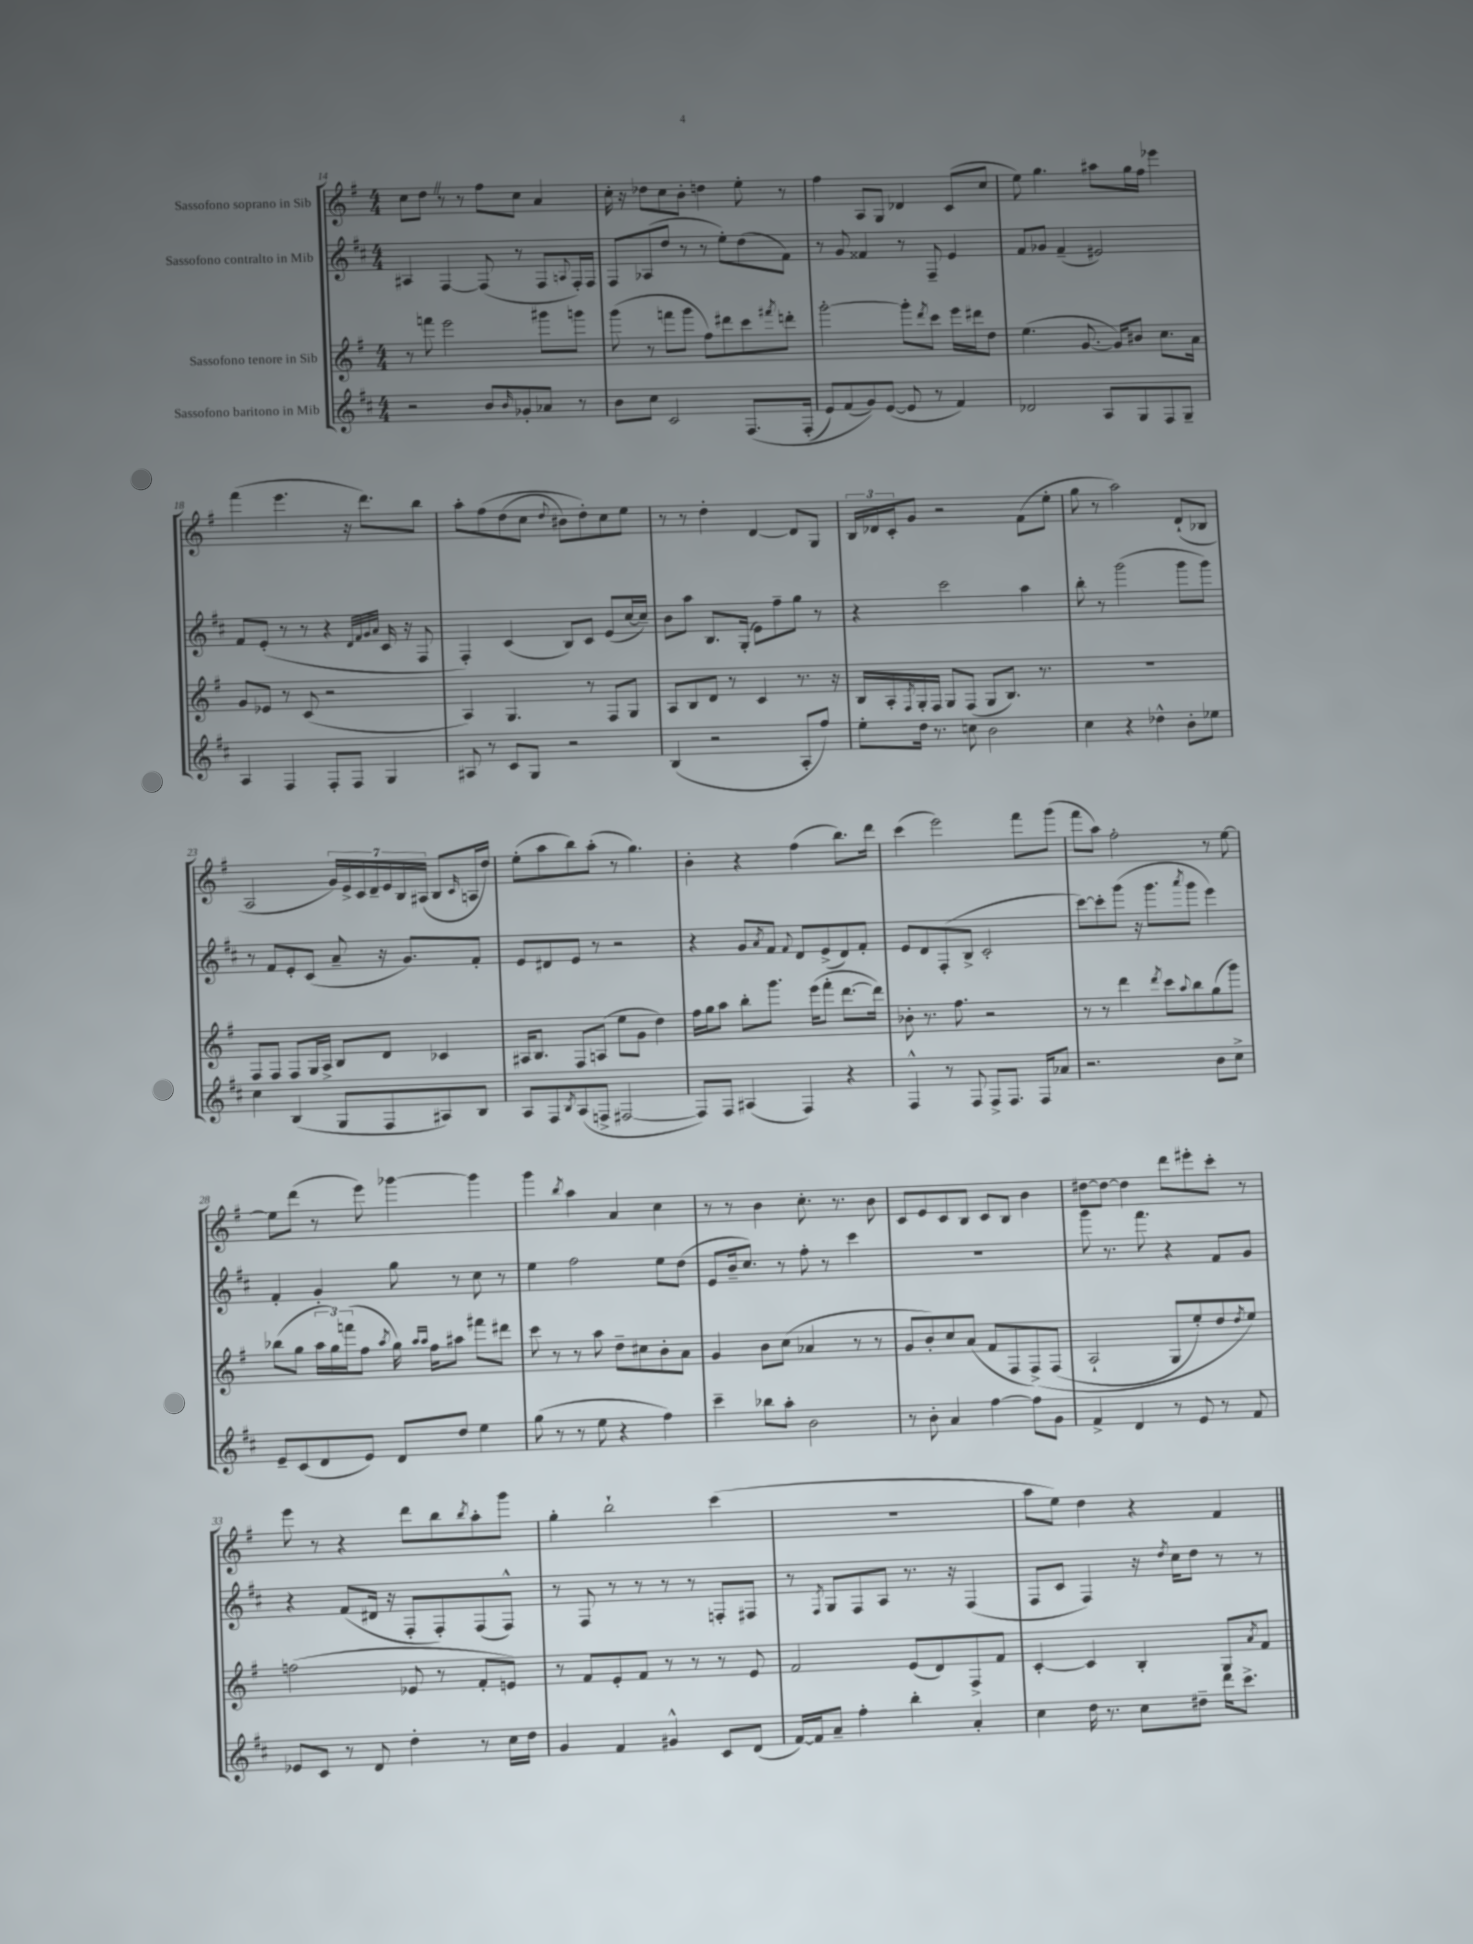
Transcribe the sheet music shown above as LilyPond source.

<<
\new StaffGroup <<
\new Staff = "s0" \with { instrumentName = "Sassofono soprano in Sib" } {
    \clef treble \key g \major \numericTimeSignature \time 4/4
    c''8 d''8 \once \override BreathingSign.text = \markup { \musicglyph "scripts.caesura.straight" } \breathe r8 r8 fis''8 c''8 a'4 |
    c''16-. r16 des''8 c''8 b'8-. d''4 e''8-. r8 |
    fis''4 a8 g8 des'4 c'8( c''8 |
    e''8) g''4. ais''8 g''16 fis''16 ees'''4 |
    fis'''4( e'''4. r16 d'''8.) b''8 |
    a''8-. fis''8\( d''8( c''8 \appoggiatura { d''8 } bis'8) d''8-.\) c''8 e''8 |
    r8 r8 d''4-. d'4~ d'8 g8 |
    \tuplet 3/2 { b16 des'16 c'16-. } g'8 r2 fis'8( e''8-. |
    g''8 r8 a''2) d'8-!( bes8 |
    a2 \tuplet 7/4 { g'16) e'16-> c'16 d'16-- e'16 b16 ais16( } b8 \grace { c'16 } a16 d''16) |
    e''8-.( a''8 b''8) a''8-.( r8 g''4.) |
    b'4-. r4 fis''4( b''8.) d'''16 |
    c'''4( e'''2) fis'''8 g'''8( |
    fis'''8 a''8) fis''2-. r8 e''8~ |
    e''8 d'''8( r8 e'''8) ges'''4~ ges'''4 |
    g'''4 \acciaccatura { b''8 } a''4 a'4 c''4 |
    r8 r8 b'4 c''8.-. r8. b'8 |
    c'8 e'8 c'8 b8 c'8 b8 b'4 |
    dis''8~ dis''8~ dis''4 d'''8 eis'''8-. c'''8-. r8 |
    e'''8 r8 r4 d'''8 b''8 \acciaccatura { b''8 } a''8-. g'''8 |
    g''4-. b''2-! c'''4( |
    R1 |
    a''8 e''8) d''4 r4 fis'4 \bar "|." |
}
\new Staff = "s1" \with { instrumentName = "Sassofono contralto in Mib" } {
    \clef treble \key d \major \numericTimeSignature \time 4/4
    ais4 fis4~ fis8( r8 fis8 \appoggiatura { a8 } fis16-.) fis16 |
    fis8 aes8( d''8 r8 r8 e''8-.) d''8( fis'8) |
    r8 g'8 fisis'4 r8 fis8-- e'4 |
    fis'8 ges'8 fis'4--( eis'2) |
    fis'8 e'8-.( r8 r8 r4 \grace { d'32 fis'32 g'32 a'32 } cis'16 r16 fis8 |
    fis4-.) cis'4( b8) cis'8 e'8( cis''16~ cis''16--) |
    b'8 a''8 b8. g16-.( e'8) fis''8-- g''8 r8 |
    r4 cis'''2 a''4 |
    b''8-. r8 g'''2( g'''8 g'''8) |
    r8 fis'8 e'8-. cis'8( a'8-- r16 g'8.) fis'8-. |
    e'8 dis'8 e'8 r8 r2 |
    r4 g'8 \acciaccatura { a'8 } fis'8 \appoggiatura { fis'8 } d'8 e'8->( d'8) fis'8-. |
    e'8 d'8 fis8-.( b8-> cis'2-. |
    cis'''8~) cis'''8-. g'''8( r16 g'''8. \acciaccatura { a'''8 } g'''8 e'''4) |
    fis'4-. g'4-. g''8 r8 cis''8 r8 |
    e''4 fis''2 e''8 d''8( |
    e'8 b'16-- cis''8.) r8 fis''8-. r8 cis'''4 |
    R1 |
    g'''8 r8. fis'''8. r4 fis'8 g'8 |
    r4 fis'8( dis'16 r16 fis8-. fis8-.) fis8( fis8-^) |
    r8 fis8 r8 r8 r8 r8 f8-. fis8 |
    r8 \acciaccatura { fis8 } g8 fis8 a8 r8. r16 fis4( |
    fis8 cis'8 fis4) r16 \acciaccatura { d''8 } cis''16 d''8 r8 r8 \bar "|." |
}
\new Staff = "s2" \with { instrumentName = "Sassofono tenore in Sib" } {
    \clef treble \key g \major \numericTimeSignature \time 4/4
    r8 f'''8 e'''2 gis'''8 g'''8 |
    g'''8( r8 f'''8 g'''8 fis''8) dis'''8 c'''8 \acciaccatura { fis'''8 } d'''8-. |
    g'''2~-. g'''8-. \acciaccatura { d'''8 } c'''8 e'''16 dis'''16 d''8 |
    e''4.( g'8.~ g'16) bis'8 c''8. a'16 |
    g'8 ees'8 r8 c'8( r2 |
    a4) g4. r8 fis8 g8 |
    a8 b8 d'8 r8 c'4 r8. r16 |
    b16 a16-. \acciaccatura { fis8 } g16-. fis16 g8 fis8( g8 b8.) r8. |
    R1 |
    fis8 fis8 fis8 g16 a16-> b8 d'8 ces'4 |
    ais16 b8. fis8 a8( e''8 g'8 d''4) |
    fis''16 g''16 a''8 b''8-. g'''8. e'''16( fis'''8-. d'''8.~ d'''16) |
    bes'8-. r8. fis''8. r2 |
    r8 r8 d'''4 \acciaccatura { d'''8 } c'''8 \appoggiatura { a''8 } b''8 g''8( g'''8) |
    bes''8( g''8 \tuplet 3/2 { a''16 g''16) f'''16( } fis''8 \acciaccatura { a''8 } g''16) \grace { a''16 a''16 } fis''16 ais''8 fis'''8 dis'''8 |
    c'''8 r8 r8 a''8 d''8-- cis''8 b'8-. a'8 |
    g'4 b'8 c''8( aes'4 r8 r8 |
    g'8 b'8-.) c''8 a'8( fis'8 fis8 fis8->)\( fis8( |
    a2-! g8 e''8-.) d''8 \acciaccatura { d''8 } e''8\) |
    f''2( ees'8 r8 fis'8-. e'8) |
    r8 fis'8 e'8-. fis'8 r8 r8 r8 e'8 |
    fis'2 e'8( d'8) fis8-> fis'8 |
    c'4~-. c'4 b4-. g8 \acciaccatura { a'8 } fis'8 \bar "|." |
}
\new Staff = "s3" \with { instrumentName = "Sassofono baritono in Mib" } {
    \clef treble \key d \major \numericTimeSignature \time 4/4
    r2 b'8 \grace { b'16 } ges'8-. aes'8 r8 |
    b'8 cis''8 cis'2 fis8.\( fis16-.( |
    e'8) fis'8( g'8)\) e'8~( e'8 r8 fis'4) |
    des'2 a8 g8 fis8 g8-- |
    a4 fis4 fis8-. fis8 g4 |
    ais8 r8 cis'8 g8 r2 |
    b4( r2 a8-. fis''8) |
    e''8-. d''16 r8. c''8 b'2 |
    cis''4 r4 des''4-^ b'8-. ees''8 |
    cis''4 b4( g8 fis8 ais8) b8 |
    a8 fis8 \acciaccatura { b8 } a8( f8-> fis2~ |
    fis8) fis8 ais4( fis4) r4 |
    fis4-^ r8 fis8 fis8-> fis8. fis16 aes'8 |
    r2. b'8 cis''8-> |
    e'8-- cis'8( d'8 e'8) d'8 d''8 e''4 |
    g''8( r8 r8 e''8 r4 fis''4) |
    cis'''4-- bes''8 a''8-. b'2 |
    r8 b'8-. a'4 fis''4~ fis''8 g'8 |
    fis'4-> d'4 r8 e'8 r8 fis'8 |
    ees'8 cis'8 r8 d'8 d''4-. r8 cis''16 d''16 |
    g'4 fis'4 gis'4-^ cis'8 d'8( |
    fis'16~) fis'16 a'8-- fis''4-. b''4-. a'4-. |
    cis''4 d''16 r8. cis''8 dis''8-- d'''16 cis'''8.-> \bar "|." |
}
>>
>>
\layout { \context { \Score currentBarNumber = #14 } }
